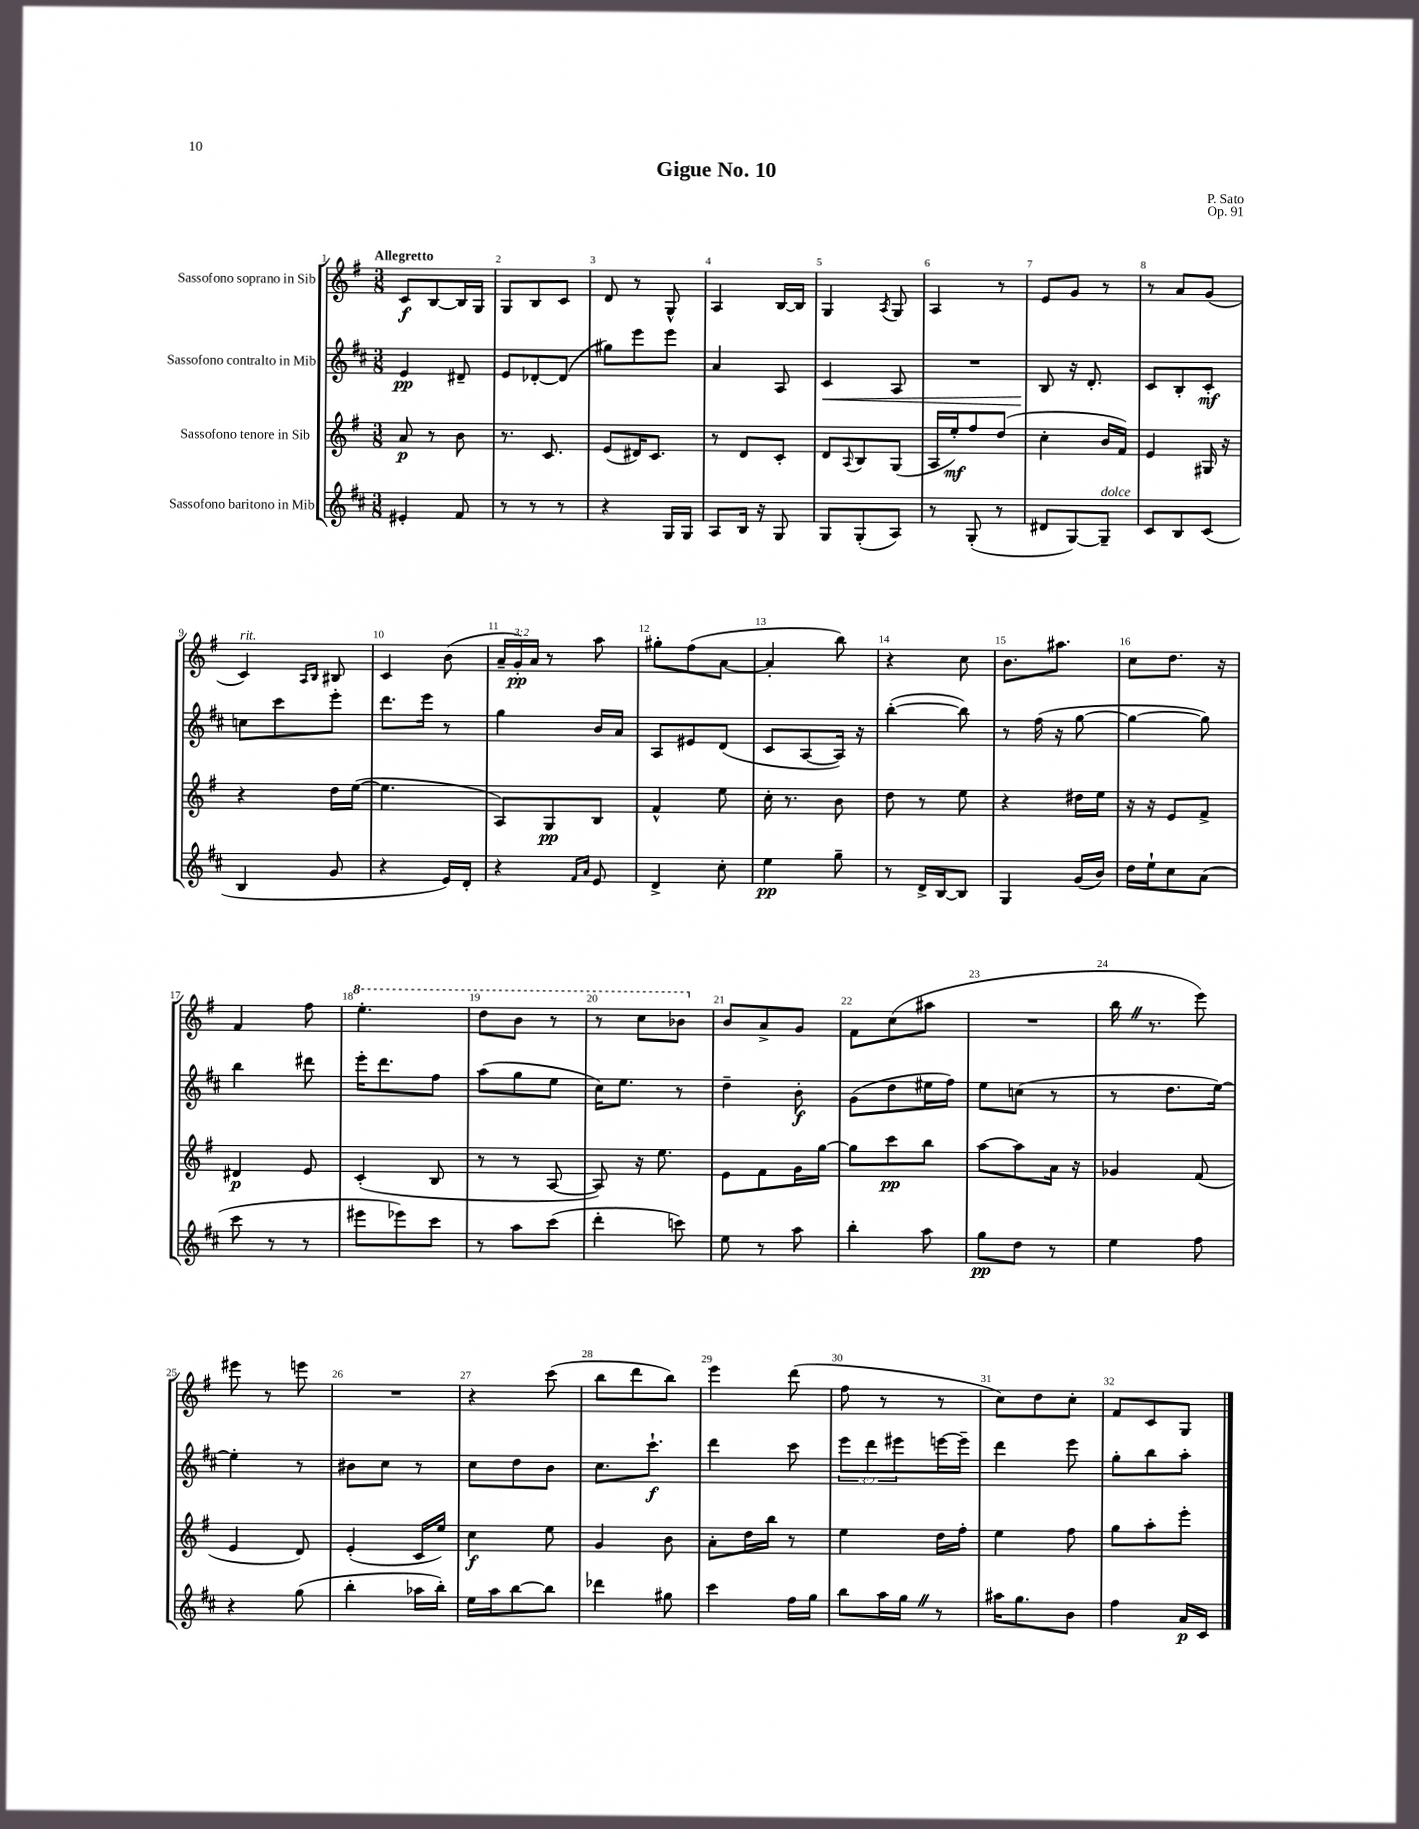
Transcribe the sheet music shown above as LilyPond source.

\header { title = "Gigue No. 10" composer = "P. Sato" opus = "Op. 91" }
<<
\new StaffGroup <<
\new Staff = "s0" \with { instrumentName = "Sassofono soprano in Sib" } {
    \clef treble \key g \major \numericTimeSignature \time 3/8 \override Staff.TupletNumber.text = #tuplet-number::calc-fraction-text \tempo "Allegretto"
    c'8\f b8~ b16 g16 |
    g8 b8 c'8 |
    d'8 r8 g8-^ |
    a4 b16~ b16 |
    g4 \acciaccatura { a8 } g8 |
    a4 r8 |
    e'8 g'8 r8 |
    r8 a'8 g'8( |
    c'4^\markup { \italic "rit." }) \grace { a16 b16 } bis8 |
    c'4 b'8( |
    \tuplet 3/2 { a'16-- g'16-.\pp) a'16 } r8 a''8 |
    gis''8-. fis''8( a'8~ |
    a'4-. b''8) |
    r4 c''8 |
    b'8. ais''8. |
    c''8 d''8. r16 |
    fis'4 fis''8 |
    \ottava #1 e'''4.-. |
    d'''8 b''8 r8 |
    r8 c'''8 bes''8 \ottava #0 |
    b'8 a'8-> g'8 |
    fis'8 c''8( ais''8 |
    R4. |
    b''16 \once \override BreathingSign.text = \markup { \musicglyph "scripts.caesura.straight" } \breathe r8. e'''8) |
    eis'''8 r8 e'''8 |
    R4. |
    r4 c'''8( |
    b''8 d'''8 b''8) |
    e'''4 d'''8( |
    fis''8 r8 r8 |
    c''8) d''8 c''8-. |
    fis'8 c'8 g8 \bar "|." |
}
\new Staff = "s1" \with { instrumentName = "Sassofono contralto in Mib" } {
    \clef treble \key d \major \numericTimeSignature \time 3/8 \override Staff.TupletNumber.text = #tuplet-number::calc-fraction-text
    e'4\pp dis'8-- |
    e'8 des'8~-. des'8( |
    gis''8) e'''8 e'''8 |
    a'4 a8 |
    cis'4\< a8 |
    R4. |
    b8\! r16 d'8.-. |
    cis'8 b8-. cis'8-.\mf |
    c''8 cis'''8 e'''8-. |
    d'''8. e'''16 r8 |
    g''4 b'16 a'16 |
    a8 eis'8 d'8( |
    cis'8 a8~ a16) r16 |
    b''4~-.( b''8) |
    r8 fis''16( r16 g''8~ |
    g''4~ g''8) |
    b''4 dis'''8 |
    e'''16-. d'''8. fis''8 |
    a''8( g''8 e''8 |
    cis''16) e''8. r8 |
    d''4-- b'8-.\f |
    g'8( d''8 eis''16 fis''16) |
    e''8 c''8( r8 |
    r8 d''8. e''16~) |
    e''4-. r8 |
    bis'8 cis''8 r8 |
    cis''8 d''8 b'8 |
    cis''8. cis'''8.-!\f |
    d'''4 cis'''8 |
    \tuplet 3/2 { e'''8 d'''8 eis'''8 } e'''16~ e'''16-- |
    d'''4 e'''8 |
    g''8-. b''8 a''8-. \bar "|." |
}
\new Staff = "s2" \with { instrumentName = "Sassofono tenore in Sib" } {
    \clef treble \key g \major \numericTimeSignature \time 3/8
    a'8\p r8 b'8 |
    r8. c'8. |
    e'8( dis'16) c'8. |
    r8 d'8 c'8-. |
    d'8 \appoggiatura { a8 } b8 g8( |
    a16 e''16-.\mf) fis''8 d''8( |
    c''4-. b'16 fis'16) |
    e'4 gis16 r16 |
    r4 d''16 e''16~( |
    e''4. |
    a8) g8\pp b8 |
    fis'4-^ e''8 |
    c''16-. r8. b'8 |
    d''8 r8 e''8 |
    r4 dis''16 e''16 |
    r16 r16 e'8 fis'8-> |
    dis'4\p e'8 |
    c'4-.( b8 |
    r8 r8 a8~ |
    a8) r16 e''8. |
    e'8 fis'8 g'16 g''16~ |
    g''8 c'''8\pp b''8 |
    a''8~ a''8 a'16 r16 |
    ges'4 fis'8( |
    e'4 d'8) |
    e'4-.( c'16 e''16) |
    c''4\f e''8 |
    g'4 b'8 |
    a'8-. d''16 b''16 r8 |
    e''4 d''16 fis''16-. |
    e''4 fis''8 |
    g''8 a''8-. e'''8-. \bar "|." |
}
\new Staff = "s3" \with { instrumentName = "Sassofono baritono in Mib" } {
    \clef treble \key d \major \numericTimeSignature \time 3/8
    eis'4-. fis'8 |
    r8 r8 r8 |
    r4 g16 g16 |
    a8 b16 r16 g8 |
    g8 g8-.( a8) |
    r8 g8-.( r8 |
    dis'8 g8~) g8--^\markup { \italic "dolce" } |
    cis'8 b8 cis'8( |
    b4 g'8 |
    r4 e'16) d'16-. |
    r4 \grace { fis'16 a'16 } e'8 |
    d'4-> cis''8-. |
    e''4\pp g''8-- |
    r8 d'16-> b16~ b8 |
    g4 g'16( b'16) |
    d''16 e''16-! cis''8 a'8( |
    cis'''8 r8 r8 |
    eis'''8 ees'''8) cis'''8 |
    r8 a''8 cis'''8( |
    d'''4-. c'''8) |
    e''8 r8 a''8 |
    b''4-. a''8 |
    g''8\pp d''8 r8 |
    e''4 fis''8 |
    r4 g''8( |
    b''4-. aes''16 b''16-.) |
    e''16 a''16 b''8~ b''8 |
    des'''4 gis''8 |
    cis'''4 fis''16 g''16 |
    b''8 a''16 g''16 \once \override BreathingSign.text = \markup { \musicglyph "scripts.caesura.straight" } \breathe r8 |
    ais''16 g''8. b'8 |
    fis''4 a'16\p cis'16 \bar "|." |
}
>>
>>
\layout { \context { \Score \override BarNumber.break-visibility = ##(#f #t #t) barNumberVisibility = #all-bar-numbers-visible } }
